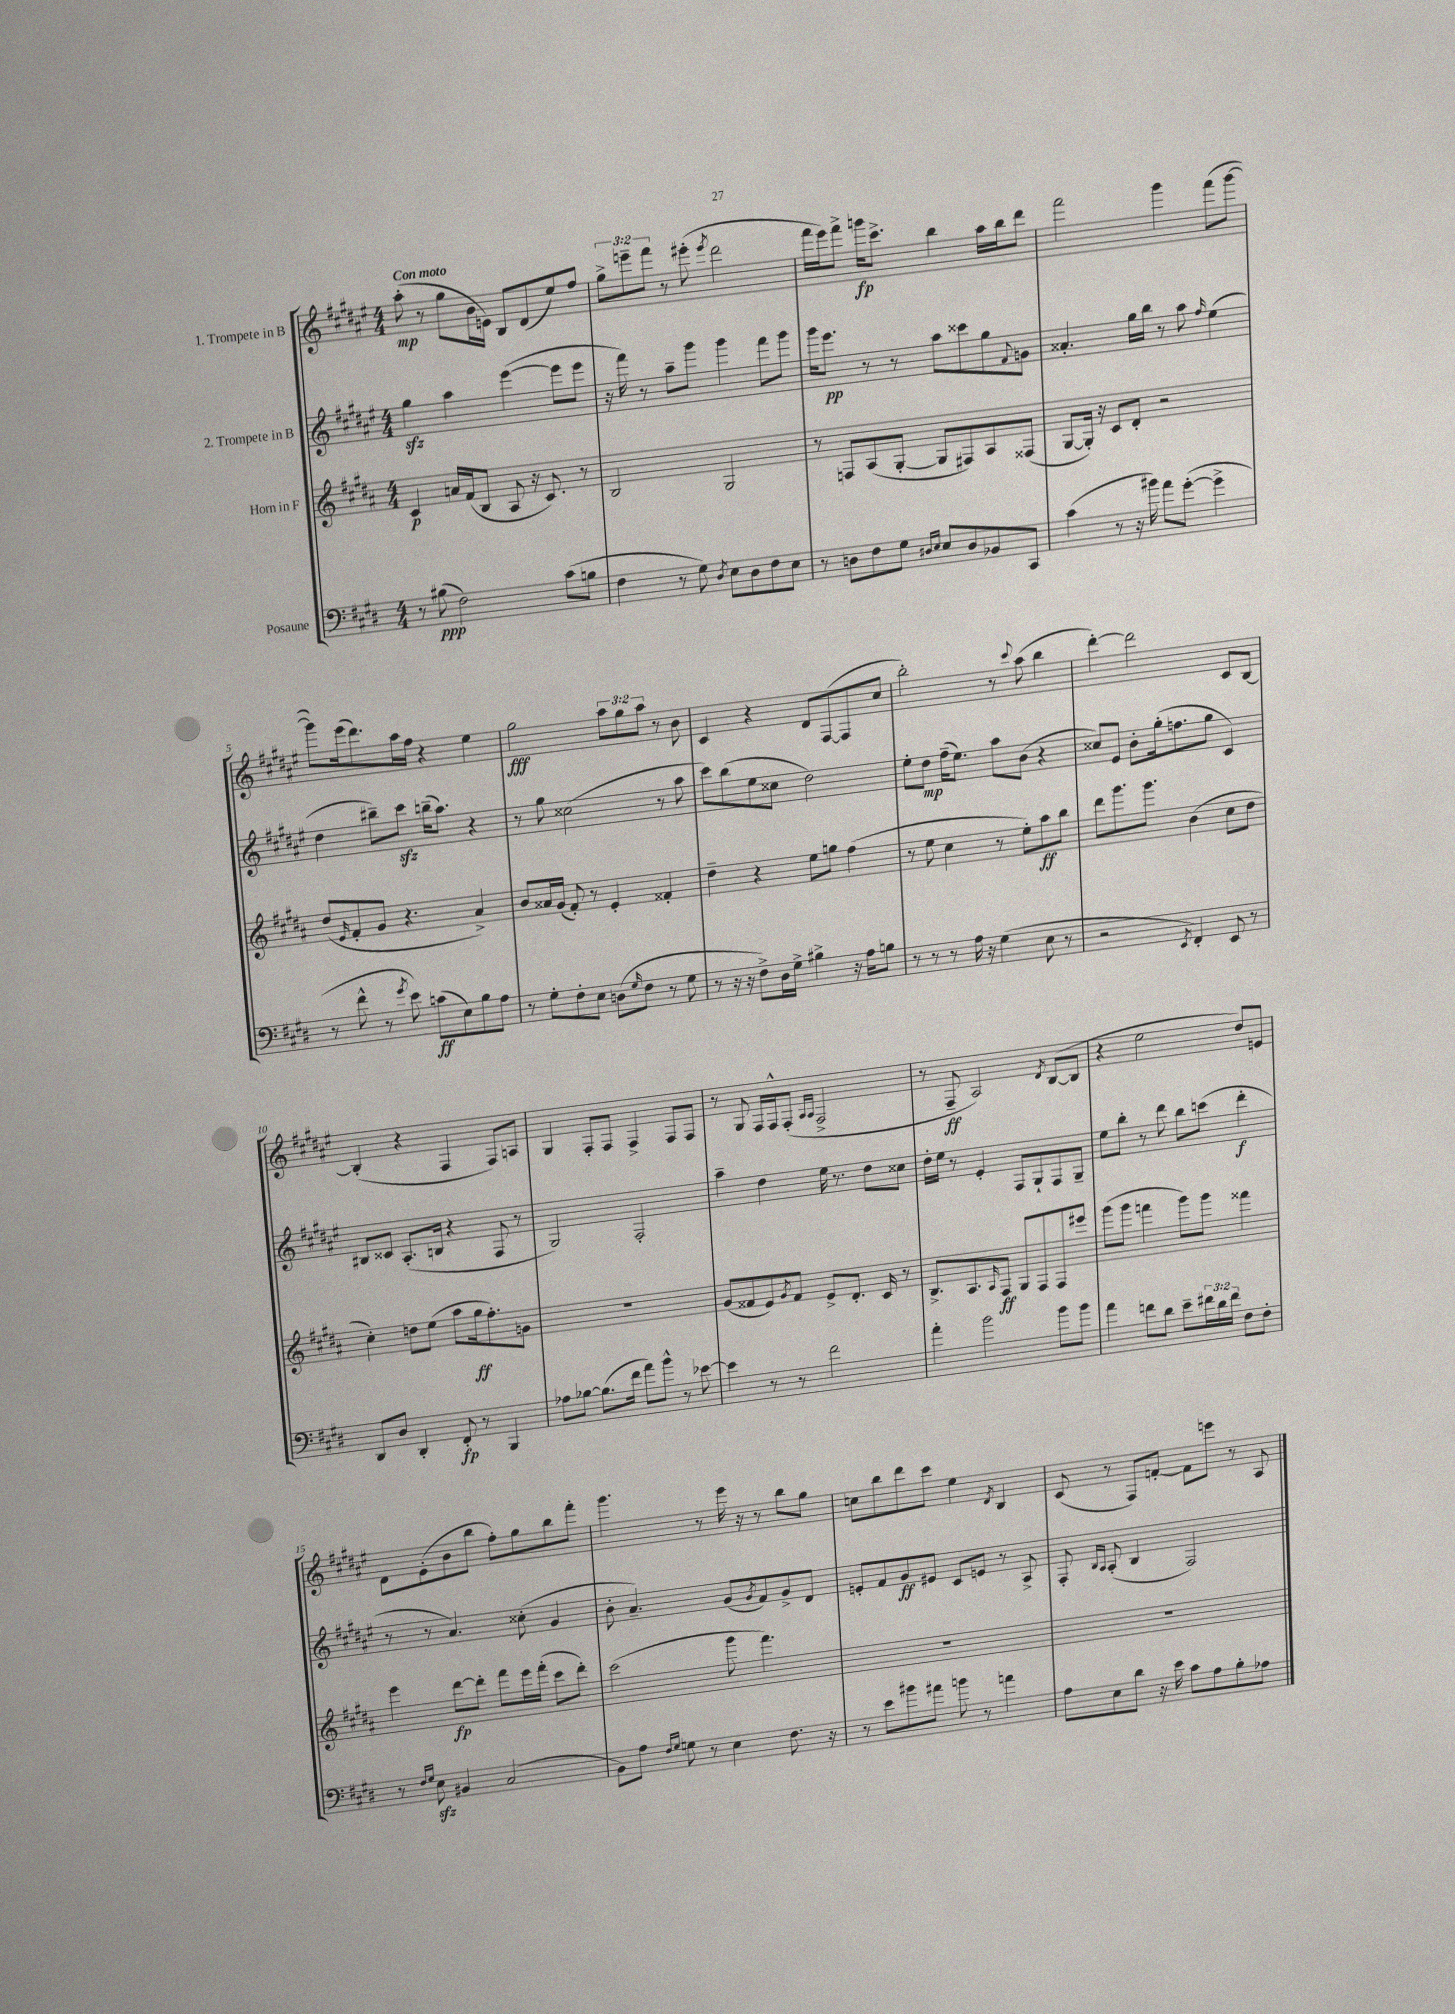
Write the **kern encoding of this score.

**kern	**kern	**kern	**kern
*staff4	*staff3	*staff2	*staff1
*clefF4	*clefG2	*clefG2	*clefG2
*k[f#c#g#d#]	*k[f#c#g#d#a#]	*k[f#c#g#d#a#e#]	*k[f#c#g#d#a#e#]
*M4/4	*M4/4	*M4/4	*M4/4
8r	4c#	4gg#	(8aa#'
(8B#	.	.	8r
2F#)	16a	4aa#	8gg#
.	(16f#	.	.
.	8B	.	16b
.	.	.	16e)
.	8A#	([4eee#	8B
.	16r	.	(8d#
.	8.c#)	.	.
(8c#	.	8eee#]	8ee#)
8B	8r	8eee#	8ff#
=	=	=	=
4F#	2B	16r	12gg#^
.	.	16fff#)	.
.	.	.	12eee~
.	.	8r	.
.	.	.	12fff#
8r	.	8aa#~	8r
8G#)	.	8ggg#	(8eee#'
8qD#	.	.	8qeee#
8E	2G#	4ggg#	2ddd#
8D#	.	.	.
8F#	.	8fff#	.
8E	.	8ggg#	.
=	=	=	=
8r	8r	16ggg#	16fff#
.	.	8.eee#	16eee#)
8D	8F	.	8fff#^
8F#	(8A#	8r	16ggg
.	.	.	8.ccc#^
8G#	[8G#'	8r	.
16qqD#	.	.	.
16qqE	.	.	.
8E	8G#]	8aa#	4bb
8D#	8F#)	8ccc##	.
8BB-	8A#	8gg#	16aa#
.	.	.	16bb
.	.	8qqf#	.
8CC#	(8F##	8g	8ddd#
=	=	=	=
(4c#	[8G#	4.a##'	2fff#
.	16G#'])	.	.
.	16r	.	.
8r	8c#	.	.
16r	8d#'	16gg#	.
16b#)	.	16bb	.
8a	2r	8r	4ggg#
([8g#'	.	8aa#	.
.	.	16qqff#	.
4g#^]	.	(4ee#	(8fff#
.	.	.	[8ggg#
=	=	=	=
8r	(8dd#	4dd#	8ggg#])
.	16qqe	.	.
8f#^^	8f#'	.	(16eee#
.	.	.	8.ddd#)
8r	8g#	8bb#~)	.
8qg#	.	.	.
8e)	4.r	8ccc#	16aa#
.	.	.	16ff#
(8c	.	(16bb~	4r
.	.	8.aa#)	.
8E)	.	.	.
8B	4a#^)	4r	4ee#
8A	.	.	.
=	=	=	=
8r	8b	8r	2gg#
8G#'	16a##	8gg#	.
.	(16g#	.	.
8F#'	8f#')	(2cc##	.
8E	8r	.	.
(8D	4e'	.	12aa#
.	.	.	12gg#
16qqG#	.	.	.
8F#	.	.	.
.	.	.	12aa#
8r	4f##'	8r	8r
8G#	.	8aa#	8b
=	=	=	=
8r	4dd#~	8ccc#)	4c#
16r	.	(8bb	.
16r	.	.	.
8F#^)	4r	8ee#	4r
16D#	.	8cc##	.
16G#^	.	.	.
4B#^	8ee	2dd#)	8d#
.	8gg	.	([8F#
16r	(4ff#	.	8F#]
16A	.	.	.
8B	.	.	8cc#
=	=	=	=
8r	8r	8ee#'	2bb')
8r	8ee	8dd#	.
8r	4cc#	(16ff#~	.
.	.	8.ee#)	.
16A	.	.	.
16r	.	.	.
(4G#	8r	8aa#	8r
.	.	.	8qqccc#
.	8ee')	(8b	(8aa#
8E	8aa#	4r	4bb
8r	8bb	.	.
=	=	=	=
2r	8ddd#	8cc##)	[4ddd#')
.	8.ggg#	8e#	.
.	.	8b'	2ddd#]
.	8.ggg#	.	.
.	.	(16gg#'	.
.	.	8.ff	.
8qEE	.	.	.
4FF#')	(4b	.	.
.	.	8gg#	.
8EE	8cc#	4c#)	8c#
8r	8dd#	.	[8B
=	=	=	=
8DD#	4cc#')	8B#	(4B']
8D#	.	8c##	.
4DD#'	8dd	(8.A#'	4r
.	(8ee	.	.
.	.	16B	.
8FF#'	8aa#	4r	4F#
8r	16gg#	.	.
.	8.ff#')	.	.
4BBB	.	8F#	8F#)
.	8g	8r	8A
=	=	=	=
8A-	1r	2G#)	4G#
[8B-	.	.	.
(8.B-]	.	.	8F#'
.	.	.	8F#
16f#	.	.	.
8a)	.	2F#'	4F#^
8b^^	.	.	.
8r	.	.	8F#
[8e-	.	.	8F#
=	=	=	=
4e-]	(8g#	4aa#~	8r
.	8f##	.	8G#
8r	8e)	4dd#	16F#
.	.	.	16F#^^
.	8qg#	.	.
8r	8f##	.	(8F#'
.	.	.	16qqA#
.	.	.	16qqA#
2f#	8e^	16ee#	2F#^
.	.	8.r	.
.	8.d#'	.	.
.	.	8dd#	.
.	16c#	.	.
.	8r	8cc##	.
=	=	=	=
4a'	8.B^	16dd#'	8r
.	.	16ee#	.
.	.	8r	8F#~
.	8.A#	.	.
2b	.	4e#'	2A#)
.	16qqA#	.	.
.	8F#	.	.
.	8G#	8F#	.
.	8F#	8G#`	.
.	.	.	8qd#
8b	8F#	8F#	([8B
8b	8eee#	8G#~	8B]
=	=	=	=
4a	(8ggg#	8ee#	4r
.	8ggg#	8bb'	.
8f	4fff	8r	2ee#
8d#	.	8ddd#	.
8e~	8ggg#)	8bb	.
24f#	8ggg#	(8ccc	.
24d#	.	.	.
24f#	.	.	.
8F#	4fff##	4ddd#'	8dd#)
8F#'	.	.	8e
=	=	=	=
8r	4eee	8r	8d#
16qqF#	.	.	.
16qqG#	.	.	.
8E	.	8r	(8e#'
4BB#	[8ddd#	4.a#)	8b
.	8ddd#']	.	8bb
(2C#	8fff#	.	8ff#')
.	16eee	(8cc##'	8gg#
.	(16fff#'	.	.
.	8ccc#	4g#	8bb
.	8ddd#')	.	8fff#'
=	=	=	=
8BB)	(2ccc#	8b'	4.ggg#
8A	.	4.a#~)	.
16qqF#	.	.	.
16qqG#	.	.	.
8G	.	.	.
8r	.	.	8r
4E	8ggg#	(8g#	16eee#
.	.	.	16r
.	.	8qg#	.
.	4.fff#)	8f#)	8r
8.F#	.	8g#^	8bb
.	.	8d#	8gg#
16r	.	.	.
=	=	=	=
8r	1r	8e'	8cc
8e	.	8f#	8bb
8b#	.	8g#	8ddd#
8a#	.	8e#	8ccc#
8b	.	8c#	4ee#
8r	.	8e	.
.	.	.	8qd#
4a	.	8r	4B
.	.	8A#^	.
=	=	=	=
8A	1r	8F#'	(8c#
.	.	16qqB	.
.	.	16qqA#	.
8E	.	(8A#'	8r
8d#	.	4B	8F#)
16r	.	.	[8f'
16e	.	.	.
8c#	.	2F#)	8f]
8A	.	.	8eee
8B'	.	.	8r
8A-	.	.	8A#
==	==	==	==
*-	*-	*-	*-
